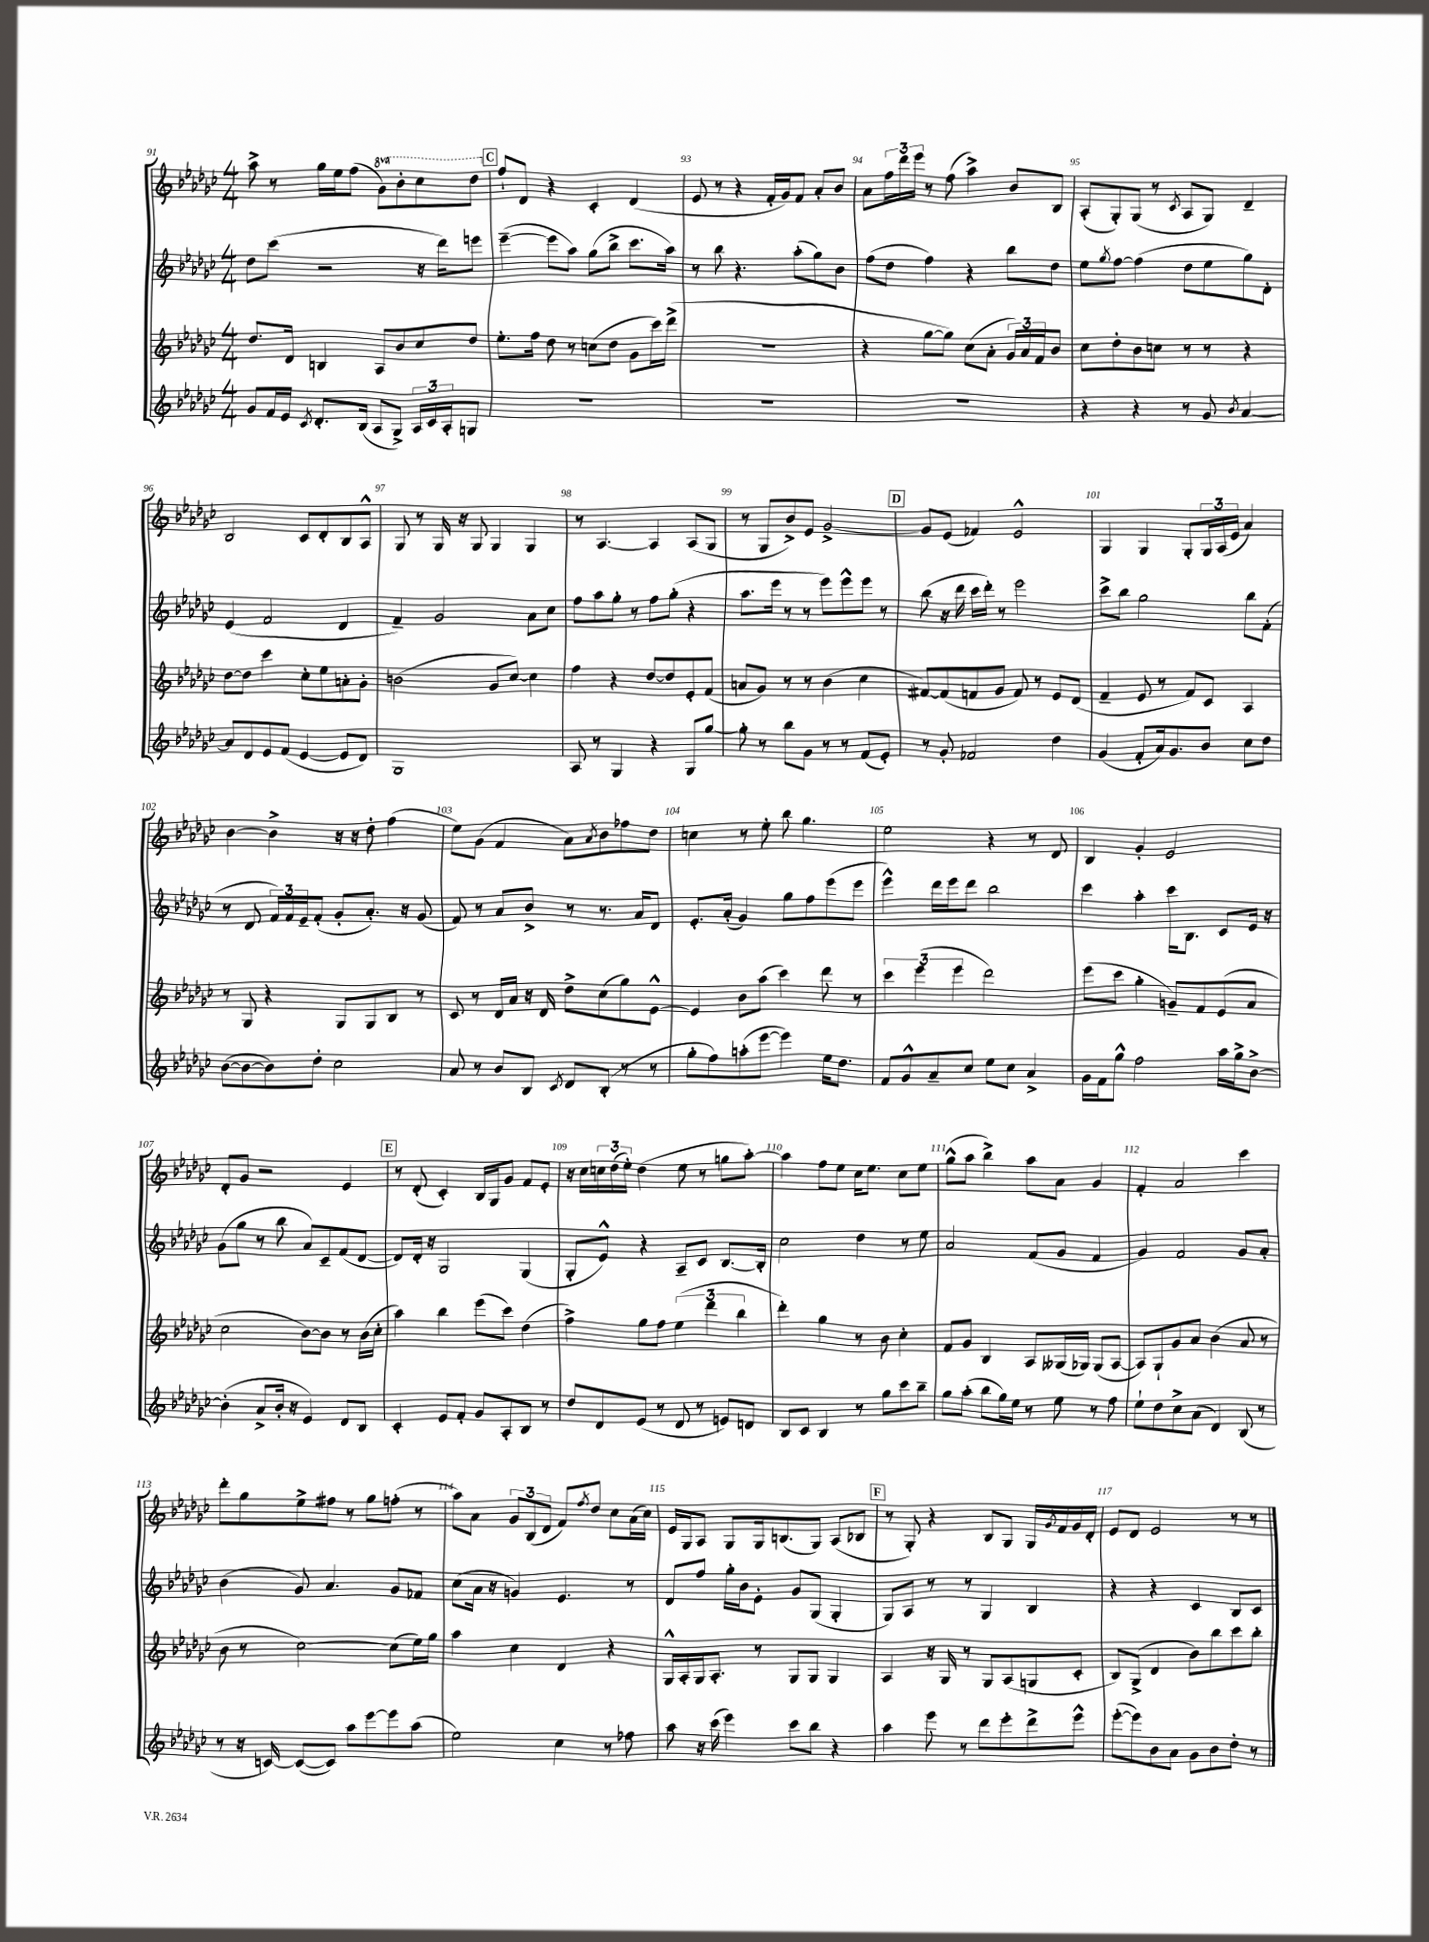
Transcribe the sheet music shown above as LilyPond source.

<<
\new StaffGroup <<
\new Staff = "s0" {
    \clef treble \key ges \major \numericTimeSignature \time 4/4 \set Staff.ottavationMarkups = #ottavation-simple-ordinals
    aes''8-> r8 ges''16 ees''16 f''8( \ottava #1 ges''8) bes''8-. ces'''8 des'''8 \ottava #0 |
    \mark \markup { \box "C" } f''8-! des'8 r4 ces'4-. des'4( |
    ees'8 r8 r4 f'16-. ges'16) f'8 aes'8-. bes'8 |
    aes'8 \tuplet 3/2 { f''16 des'''16 ees'''16 } r8 f''8( aes''4->) bes'8 bes8 |
    aes8-.( ges8-.) ges8( r8 \acciaccatura { ces'8 } aes8 ges8) des'4-- |
    bes2 ces'8 des'8-. bes8 aes8-^ |
    ges8 r8 ges16 r16 ges8 ges4 ges4 |
    r8 aes4.~ aes4 aes8( ges8 |
    r8 ges8 bes'8->) ees'8 ges'2~-> |
    \mark \markup { \box "D" } ges'8 ees'8( fes'4) ees'2-^ |
    ges4 ges4 ges8-. \tuplet 3/2 { ges16 aes16( ees'16 } aes'4) |
    bes'4~ bes'4-> r16 r16 des''8-. f''4( |
    ees''8) ges'8( f'4 aes'8) \acciaccatura { aes'8 } bes'8 fes''8 des''8 |
    c''4 r8 ees''8-. bes''8 ges''4. |
    ees''2 r4 r8 des'8 |
    bes4 ges'4-. ees'2 |
    des'8-. ges'8 r2 ees'4 |
    \mark \markup { \box "E" } r8 des'8-.( ces'4-.) bes16 ges16 ges'8 f'8 ees'8-. |
    r16 ces''16 \tuplet 3/2 { c''16 des''16( ees''16-.) } des''4( ees''8 r8 g''8 aes''8~-.) |
    aes''4 f''8 ees''8 ces''16 ees''8. ces''8 ees''8 |
    ges''8-^( aes''8 bes''4->) aes''8 aes'8 ges'4 |
    f'4-. aes'2 ces'''4 |
    des'''8-. ges''8 ees''8-> fis''8 r8 ges''8 f''8-.( r8 |
    aes''8) aes'8 \tuplet 3/2 { ges'8 bes8( des'8 } f'8) \acciaccatura { f''8 } des''8 ces''8 aes'16( ces''16) |
    ees'16 ges16 aes8 ges8 ges16 b8.( ges8) aes8( bes8 |
    \mark \markup { \box "F" } r8 ges8-.) r4 bes8 ges8 ges16 \acciaccatura { ges'8 } f'16 ges'16 des'16-. |
    ees'8 des'8 ees'2 r8 r8 \bar "|." |
}
\new Staff = "s1" {
    \clef treble \key ges \major \numericTimeSignature \time 4/4
    des''8 ces'''8( r2 r16 des'''16) e'''8 |
    \mark \markup { \box "C" } ees'''4~--( ees'''8 aes''8) ges''8( bes''8-> ces'''8. aes''16) |
    r8 bes''8 r4. aes''8-.( ges''8) bes'8 |
    f''8( des''8 f''4) r4 bes''8 des''8 |
    ees''8 \acciaccatura { ges''8 } f''8~ f''4( des''8 ees''8 ges''8) des'8-. |
    ees'4( f'2 des'4 |
    f'4--) ges'2 aes'8 ces''8 |
    f''8 aes''8 ges''8-. r8 f''8 ges''8-.( r4 |
    aes''8. ees'''16 r8 r8 ees'''8) ees'''8-^ ees'''8 r8 |
    \mark \markup { \box "D" } bes''8( r16 des'''16 ces'''16 des'''16-.) r8 ees'''2 |
    ces'''8-> bes''8 ges''2 bes''8 f'8-.( |
    r8 des'8 \tuplet 3/2 { f'16) f'16 ees'16-- } f'8-.( ges'8-. aes'8.-.) r16 ges'8( |
    f'8) r8 aes'8 bes'8-> r8 r8. aes'16 des'8 |
    ees'8.-. aes'16-.( ges'4) ges''8 f''8 ees'''8( ees'''8 |
    ees'''4-^) des'''16 ees'''16 des'''8 bes''2 |
    ces'''4 aes''4-. ces'''16 bes8. ces'8 ees'16 r16 |
    ges'8( ges''8 r8 bes''8 aes'8) ces'8-- f'8( des'8~ |
    \mark \markup { \box "E" } des'8) des'16-. r16 ges2 ges4( |
    ges8-. ees'8-^) r4 aes8-- ces'8 bes8.~ bes16-. |
    ces''2 des''4 r8 ees''8 |
    aes'2 f'8( ges'8 f'4 |
    ges'4) f'2 ges'8 aes'8-. |
    bes'4( ges'8) aes'4. ges'8 fes'8 |
    ces''8( aes'16 r16 g'4) ees'4. r8 |
    des'8 f''8 ges''16-. bes'16 ees'8-. ges'8 ges8( ges4-. |
    \mark \markup { \box "F" } ges8) aes8 r8 r8 ges4 bes4 |
    r4 r4 ces'4 bes8 ces'8 \bar "|." |
}
\new Staff = "s2" {
    \clef treble \key ges \major \numericTimeSignature \time 4/4
    des''8. des'16 b4 aes8 bes'8 ces''8 des''8 |
    \mark \markup { \box "C" } ees''8.-. f''16 des''8 r8 c''8( des''8 ges'8 ces'''16) des'''16->( |
    R1 |
    r4 ges''8~ ges''8) ces''8( aes'8-. \tuplet 3/2 { ges'16) aes'16 f'16 } bes'8 |
    ces''8 des''8-. bes'8 c''8 r8 r8 r4 |
    des''8~ des''8 ces'''4 ces''8-. ees''8 a'8-. ges'8-. |
    b'2( ges'8 ces''8~) ces''4 |
    f''4 r4 des''8~ des''8 ees'8-. f'8( |
    a'8 ges'8) r8 r8 bes'4( ces''4 |
    \mark \markup { \box "D" } fis'8~) fis'8( f'8 ges'8 f'8) r8 ees'8 des'8( |
    f'4-- ees'8 r8 f'8) ces'8 aes4 |
    r8 ges8 r4 ges8 ges8 bes8 r8 |
    ces'8 r8 des'16 aes'16 r16 des'16 des''8-> ces''8( ges''8) ees'8~-^ |
    ees'4 bes'8 aes''8( ces'''4) des'''8 r8 |
    \tuplet 3/2 { ces'''4 ees'''4( ees'''4 } des'''2) |
    ees'''8( ces'''8 ges''4-. g'8--) f'8 ees'8( aes'8 |
    ces''2 bes'8~) bes'8 r8 bes'16( ces''16-. |
    \mark \markup { \box "E" } aes''4) bes''4 ees'''8( ces'''8) des''4( |
    f''4->) ges''8 f''8 \tuplet 3/2 { ees''4( des'''4 bes''4 } |
    des'''4-.) ges''4 r8 bes'8 ces''4-. |
    f'8 ges'8 bes4 aes8 geses16( ges16) ges8( aes8~ |
    aes8) ges8-! ges'8 aes'8 bes'4( aes'8 r8 |
    bes'8 r8 ces''2~) ces''8( ees''16) ges''16 |
    aes''4 ces''4 des'4 r4 |
    ges16-^ aes16-. ges16 aes8.-. r8 ges8 ges8 ges4 |
    \mark \markup { \box "F" } aes4 r16 ges16 r8 ges8 aes8( g8 ces'8-. |
    bes8) ges8->( des'4 bes'8) bes''8 ces'''8 bes''8-. \bar "|." |
}
\new Staff = "s3" {
    \clef treble \key ges \major \numericTimeSignature \time 4/4
    ges'8 f'16 ees'16 \acciaccatura { ces'8 } des'8.-. bes16( aes8 ges8->) \tuplet 3/2 { aes16 ces'16 aes16-. } g8 |
    \mark \markup { \box "C" } R1 |
    R1 |
    R1 |
    r4 r4 r8 ges'8 \acciaccatura { bes'8 } aes'4~ |
    aes'8 des'8 ees'8 f'8( ees'4~ ees'8 des'8) |
    ges1 |
    aes8 r8 ges4 r4 ges8 ges''8~ |
    ges''8-. r8 bes''8 ges'8 r8 r8 f'8( ees'8-.) |
    \mark \markup { \box "D" } r8 ges'8-. fes'2 des''4 |
    ges'4( f'8-. aes'16) ges'8. bes'8 ces''8 des''8 |
    bes'8~( bes'8~ bes'8) des''8-. ces''2 |
    aes'8 r8 bes'8 bes8 \acciaccatura { ces'8 } des'8 bes8-.( r8 r8 |
    ges''8-. f''8) a''8-.( ees'''8~ ees'''4) ees''16 des''8. |
    f'8 ges'8-^ aes'8-- ces''8 ees''8 ces''8 aes'4-> |
    ges'16 f'16 ges''8-^ f''2 aes''16 ges''16-> bes'8~-> |
    bes'4-.( aes'8-> bes'16-. r16 ees'4) des'8 bes8 |
    \mark \markup { \box "E" } ces'4-. ees'8 f'8-. ges'8 aes8-. bes8 r8 |
    des''8 des'8 ees'8( r8 des'8 r8 e'8) d'8 |
    bes8 ces'8 bes4 r8 ges''8 ces'''8 bes''8-- |
    ges''8 aes''8-.( bes''8 ges''16) ees''16 r8 ees''8 r8 f''8 |
    ees''8-! des''8 ces''8-> aes'8( des'4) bes8( r8 |
    r8 r16 c'16~) c'8~( c'8) aes''8 ees'''8~ ees'''8 aes''8( |
    ees''2) ces''4 r8 fes''8 |
    aes''8 r16 ces'''16( ees'''4) ces'''8 bes''8 r4 |
    \mark \markup { \box "F" } aes''4 ees'''8 r8 des'''8 ees'''8-. des'''8-> ees'''8-^ |
    ees'''8~-.( ees'''8) bes'8 aes'8 ges'8 bes'8 des''8-. r8 \bar "|." |
}
>>
>>
\layout { \context { \Score currentBarNumber = #91 \override BarNumber.break-visibility = ##(#f #t #t) barNumberVisibility = #all-bar-numbers-visible } }
